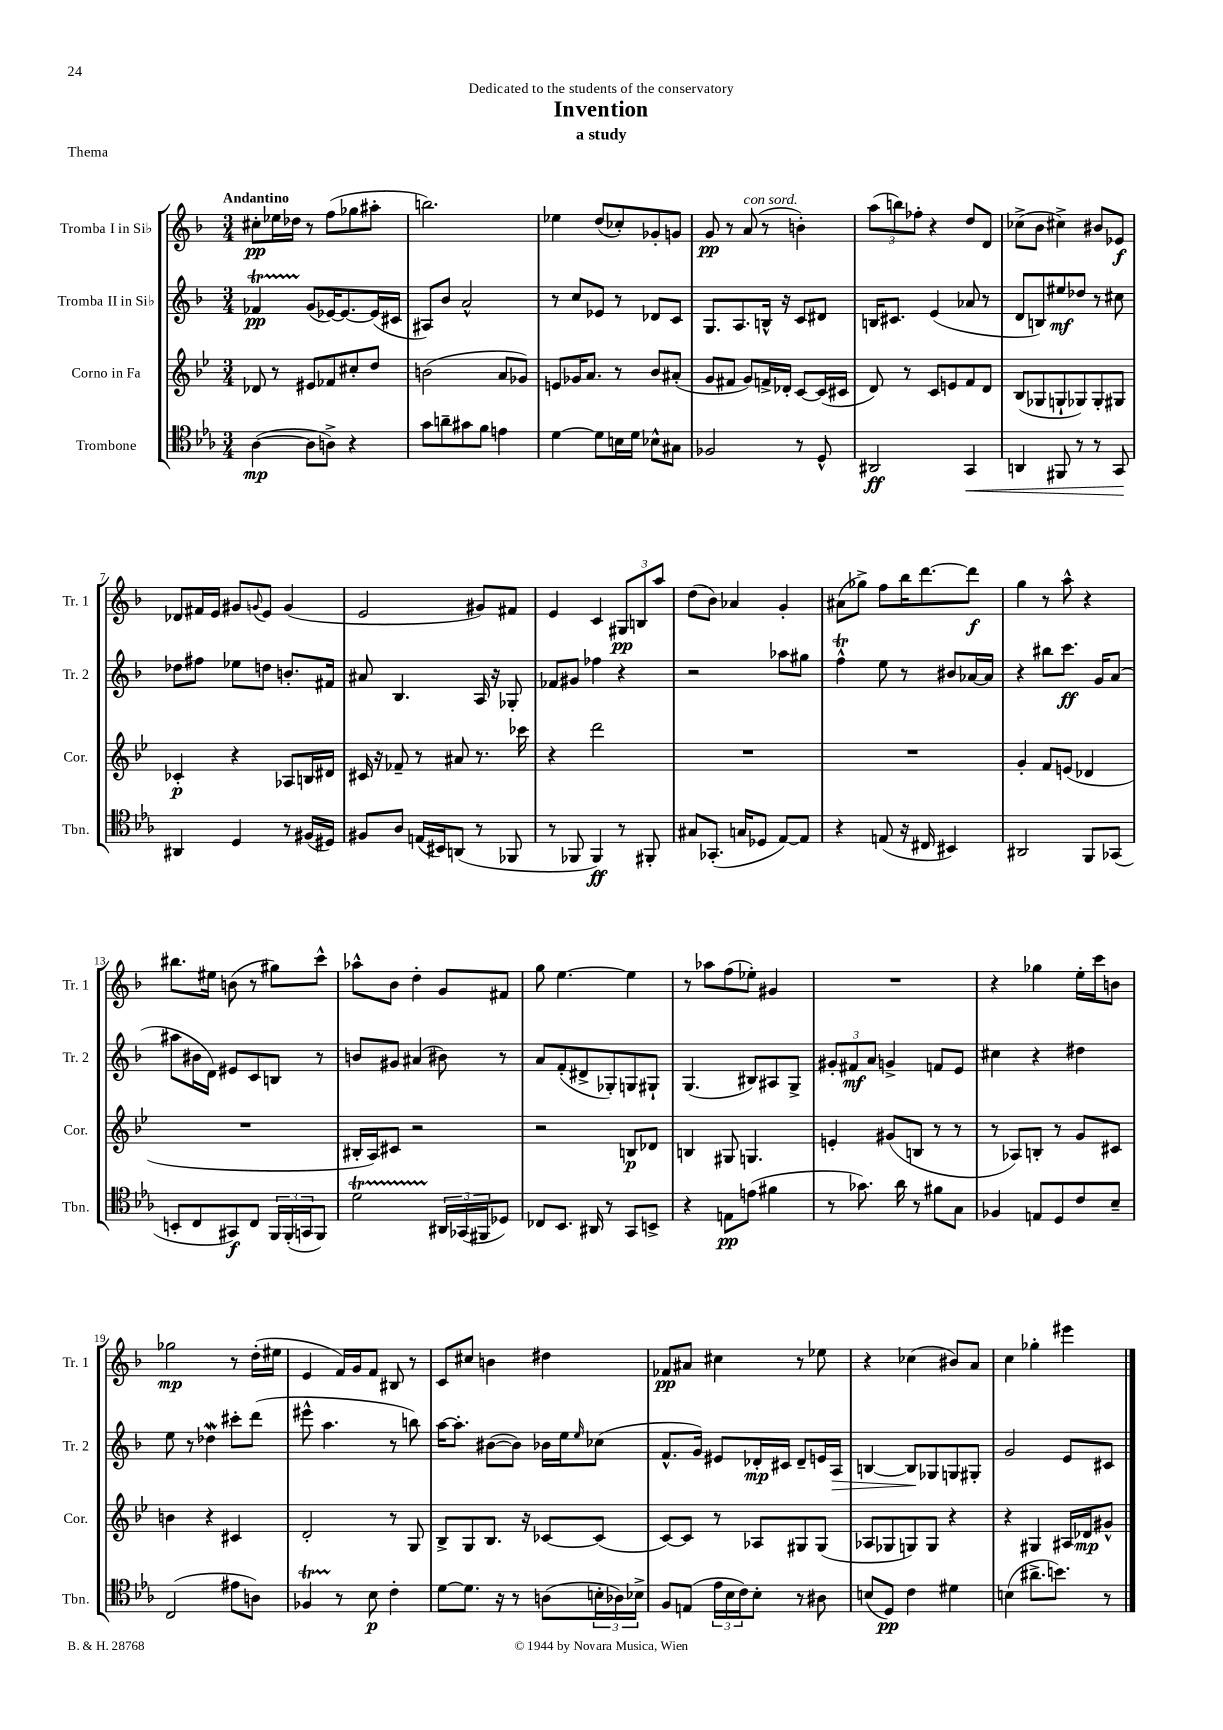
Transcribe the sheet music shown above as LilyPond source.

\header { title = "Invention" subtitle = "a study" dedication = "Dedicated to the students of the conservatory" piece = "Thema" }
<<
\new StaffGroup <<
\new Staff = "s0" \with { instrumentName = "Tromba I in Sib" shortInstrumentName = "Tr. 1" } {
    \clef treble \key f \major \numericTimeSignature \time 3/4 \tempo "Andantino"
    cis''8-.\pp ees''16 des''16 r8 f''8( ges''8 ais''8-. |
    b''2.) |
    ees''4 d''8( ces''8-.) ges'8-. g'8 |
    g'8\pp r8 a'8^\markup { \italic "con sord." }( r8 b'4-.) |
    \tuplet 3/2 { a''8( b''8) fes''8-. } r4 d''8 d'8 |
    ces''8->( bes'8 cis''4->) bis'8 ees'8\f |
    des'8 fis'16 e'16 gis'8 \appoggiatura { g'8 } e'8 g'4( |
    e'2 gis'8) fis'8 |
    e'4 c'4 \tuplet 3/2 { gis8\pp b8 a''8 } |
    d''8( bes'8) aes'4 g'4-. |
    ais'8( ges''8->) f''8 bes''16 d'''8.~ d'''8\f |
    g''4 r8 a''8-^ r4 |
    bis''8. eis''16 b'8( r8 gis''8) c'''8-^ |
    aes''8-^ bes'8 d''4-. g'8 fis'8 |
    g''8 e''4.~ e''4 |
    r8 aes''8 f''8( ees''8-.) gis'4 |
    R2. |
    r4 ges''4 e''16-. c'''16 b'8 |
    ges''2\mp r8 d''16-.( eis''16 |
    e'4 f'16) g'16 f'8 bis8 r8 |
    c'8 cis''8 b'4 dis''4 |
    fes'8\pp ais'8 cis''4 r8 ees''8 |
    r4 ces''4( bis'8) a'8 |
    c''4 ges''4-. eis'''4 \bar "|." |
}
\new Staff = "s1" \with { instrumentName = "Tromba II in Sib" shortInstrumentName = "Tr. 2" } {
    \clef treble \key f \major \numericTimeSignature \time 3/4
    fes'4\startTrillSpan\pp g'8\stopTrillSpan( ees'16~) ees'8.~ ees'16( cis'16 |
    ais8) bes'8 a'2-^ |
    r8 c''8 ees'8 r8 des'8 c'8 |
    g8. a8. b16-^ r16 c'8 dis'8 |
    b16 cis'8. e'4( aes'8 r8 |
    d'8 b8) eis''8\mf des''8 r8 cis''8 |
    des''8 fis''8 ees''8 d''8 b'8.-. fis'16 |
    ais'8 bes4. a16 r16 ges8-. |
    fes'8 gis'8 fes''4 r4 |
    r2 aes''8 gis''8 |
    f''4-^\trill e''8 r8 bis'8 aes'16~ aes'16 |
    r4 bis''8 c'''8.\ff g'16 a'8( |
    ais''8 bis'16 d'16) eis'8 c'8 b8 r8 |
    b'8 gis'8 ais'4( bis'8) r8 |
    a'8 f'8-.( dis'8-> ges8-.) g8 gis8-! |
    g4.( bis8) ais8 g8-> |
    \tuplet 3/2 { gis'8-. fis'8\mf a'8 } g'4-> f'8 e'8 |
    cis''4 r4 dis''4 |
    e''8 r8 des''4\mordent cis'''8-. d'''8( |
    eis'''8-^ a''4. r8 b''8) |
    a''16~ a''8.-. bis'8~( bis'8) bes'16 e''16 \grace { e''16 } ces''8( |
    f'8.-^ g'16) eis'8 des'16-.\mp cis'16 des'8-- e'16 a16\> |
    b4~ b8\! ges8 g8 gis8-. |
    g'2 e'8 cis'8 \bar "|." |
}
\new Staff = "s2" \with { instrumentName = "Corno in Fa" shortInstrumentName = "Cor." } {
    \clef treble \key bes \major \numericTimeSignature \time 3/4
    des'8 r8 eis'8 fes'8 cis''8-. d''8 |
    b'2( a'8 ges'8) |
    e'8 ges'16 a'8. r8 bes'8 ais'8-.( |
    g'8 fis'8 g'8) f'16-> des'16-. c'8~ c'16( cis'16 |
    d'8) r8 c'8 e'8 f'8 d'8 |
    bes8( ges8 g8-! ges8) ges8-. gis8 |
    ces'4-.\p r4 aes8 b16 dis'16 |
    cis'16 r16 fes'8-- r8 ais'8 r8. ces'''16 |
    r4 d'''2 |
    R2. |
    R2. |
    g'4-. f'8 e'8( des'4 |
    R2. |
    bis16-. a16) cis'8 r2 |
    r2 b8\p des'8 |
    b4 gis8 g4. |
    e'4-. gis'8( b8 r8 r8 |
    r8 aes8) b8-. r8 g'8 cis'8 |
    b'4 r4 cis'4 |
    d'2-. r8 g8 |
    bes8-> g8 bes8. r16 ces'8~ ces'8( |
    c'8~) c'8 r8 aes8 gis8 gis8( |
    aes8 ges8 g8) g8 r4 |
    r4 gis4 ais16 des'16\mp gis'8-^ \bar "|." |
}
\new Staff = "s3" \with { instrumentName = "Trombone" shortInstrumentName = "Tbn." } {
    \clef tenor \key ees \major \numericTimeSignature \time 3/4
    aes4~\mp( aes8 a8->) r4 |
    g'8 a'8-- gis'8 f'8 e'4 |
    d'4~ d'8 b16 d'16 bes8-^ gis8 |
    fes2 r8 d8-^ |
    ais,2\ff g,4\< |
    a,4 fis,8 r8 r8 g,8\! |
    ais,4 d4 r8 fis16( dis16) |
    fis8 aes8 e16( bis,16) a,8( r8 fes,8 |
    r8 fes,8 fes,4\ff) r8 fis,8-. |
    gis8 ges,8.-.( g16 des8 ees8~) ees8 |
    r4 e8( r16 cis16 bis,4) |
    ais,2 f,8 ges,8( |
    b,8-. c8 gis,8\f) c8 \tuplet 3/2 { f,16 f,16-.( g,16 } f,8) |
    d'2\startTrillSpan \tuplet 3/2 { ais,16\stopTrillSpan ges,16( fis,16 } des8) |
    ces8 bes,8. ais,16 r8 g,8 b,8-> |
    r4 e8\pp e'8( fis'4 |
    r8 ges'8.) aes'16 r8 fis'8 g8 |
    fes4 e8 d8 c'8 bes8-- |
    c2( eis'8 a8) |
    fes4\startTrillSpan r8\stopTrillSpan bes8\p c'4-. |
    d'8~ d'8. r16 r8 a8( \tuplet 3/2 { b16-. aes16) bes16-> } |
    f8 e8( \tuplet 3/2 { ees'16 bes16 c'16) } bes8-. r8 ais8 |
    b8( d8\pp) c'4 dis'4 |
    b4( ais'8.-> b'8.) r8 \bar "|." |
}
>>
>>
